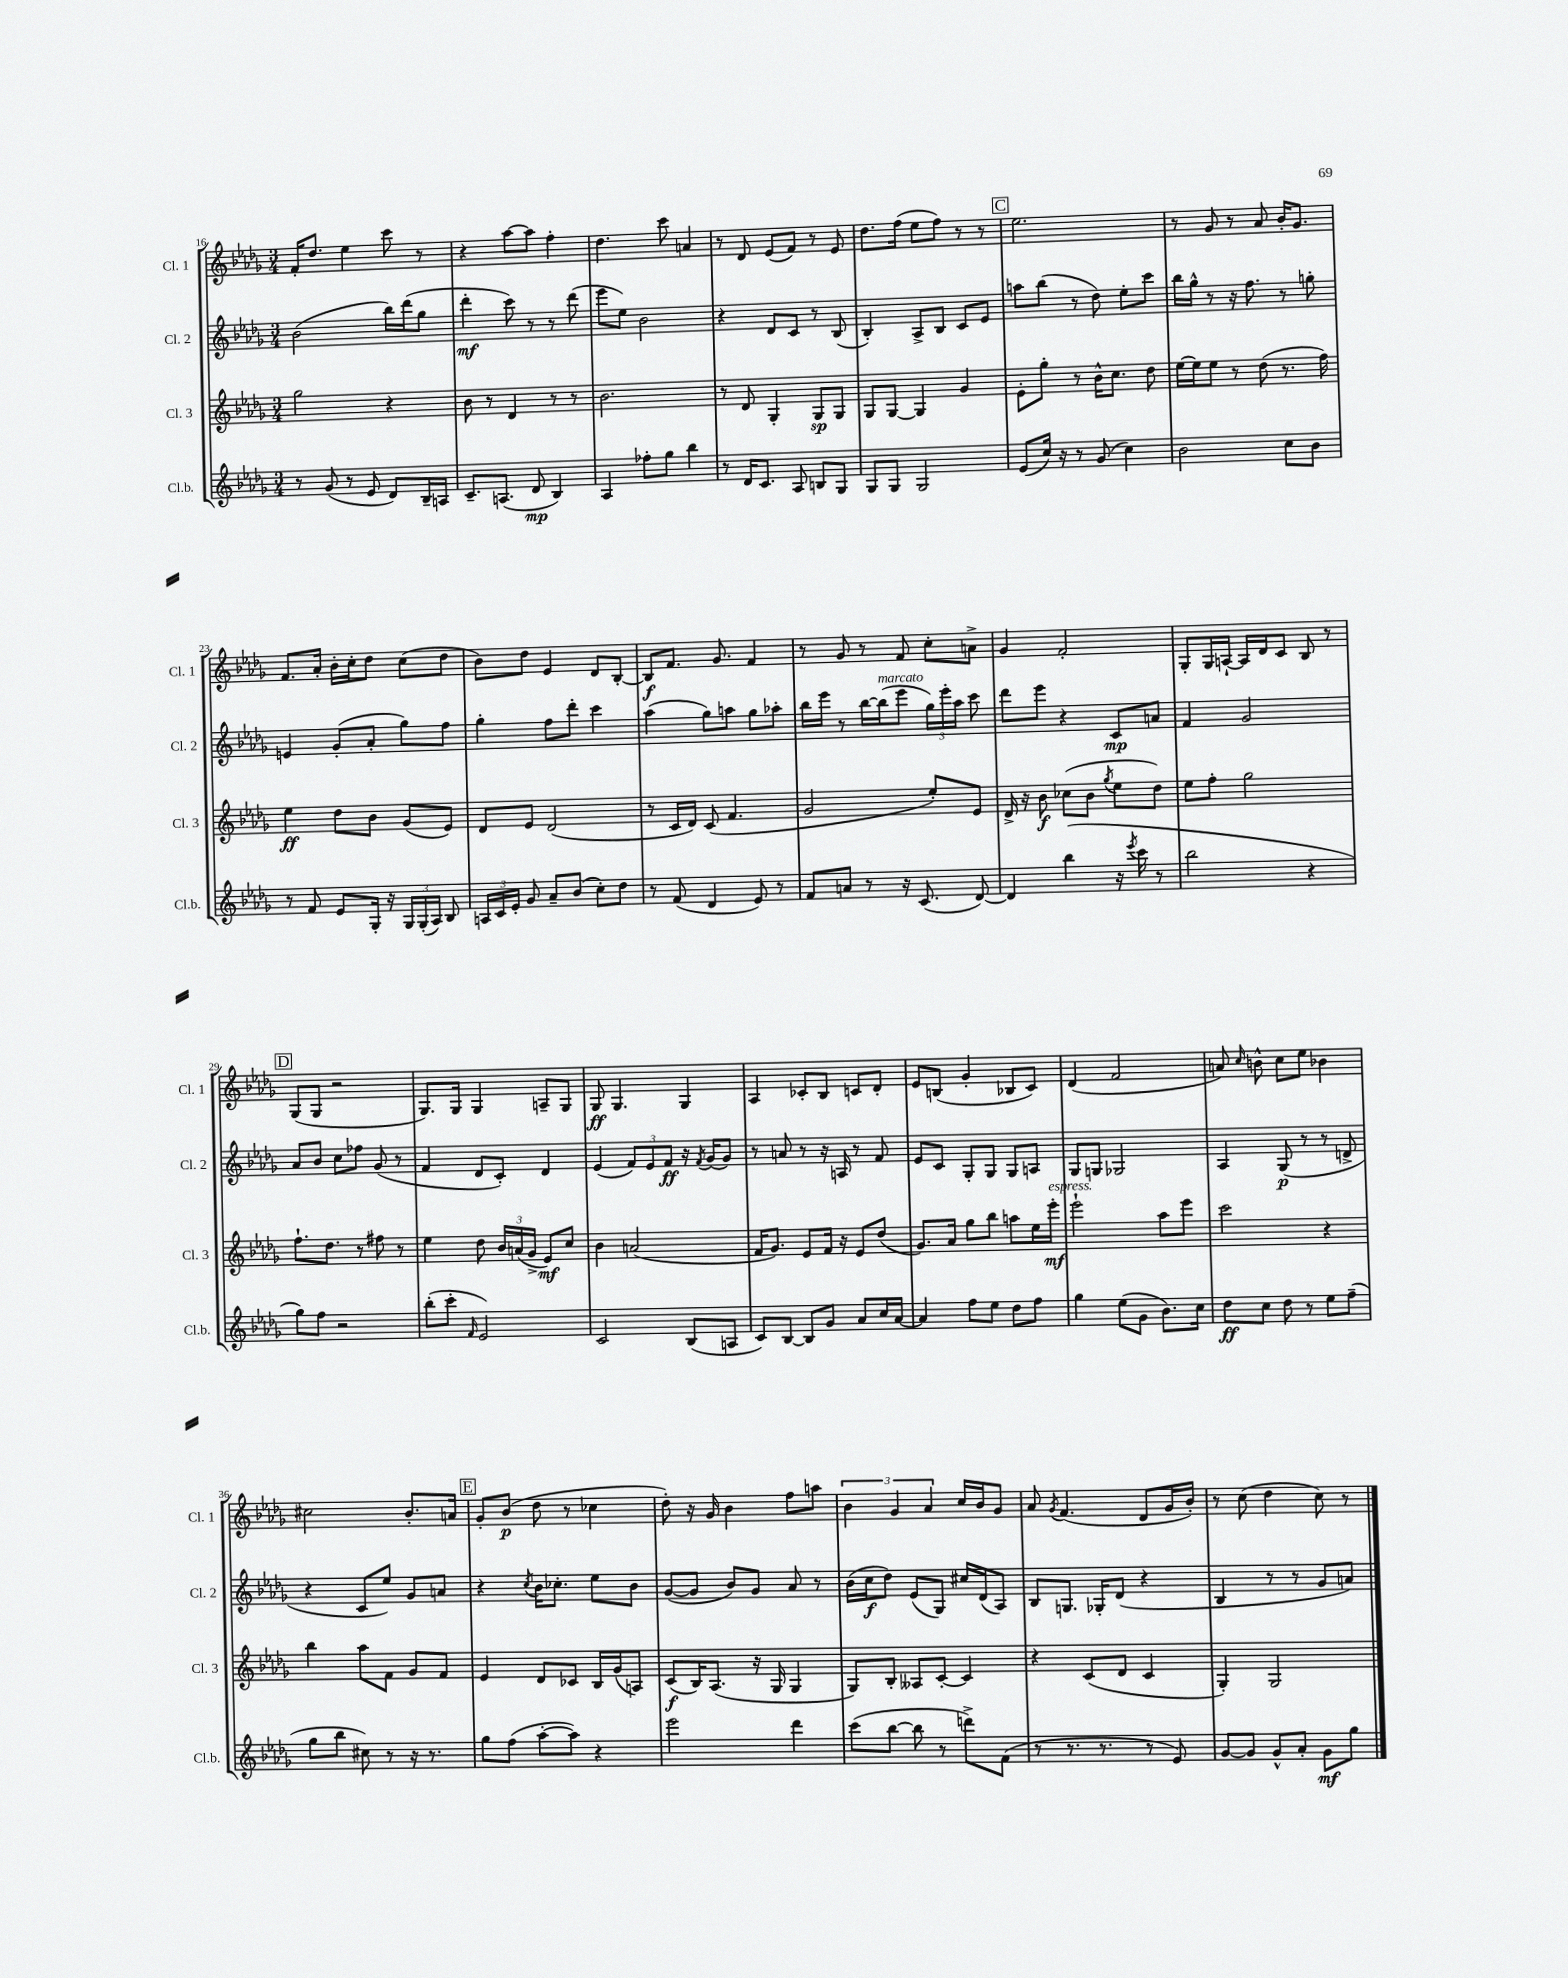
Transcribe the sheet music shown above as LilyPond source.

<<
\new StaffGroup <<
\new Staff = "s0" \with { instrumentName = "Cl. 1" shortInstrumentName = "Cl. 1" } {
    \clef treble \key des \major \numericTimeSignature \time 3/4
    \autoBeamOff f'16[-. des''8.] ees''4 c'''8 r8 |
    r4 aes''8[~ aes''8] f''4-. |
    des''4. c'''8 a'4 |
    r8 des'8 ees'8[( f'8]) r8 ees'8 |
    des''8.[ f''16]( ees''8[ f''8]) r8 r8 |
    \mark \markup { \box "C" } ees''2. |
    r8 ges'8 r8 aes'8 bes'16[-. ges'8.] |
    f'8.[ aes'16]-. bes'16[-. c''16-. des''8] c''8[( des''8] |
    bes'8[) des''8] ees'4 des'8[ bes8]~-. |
    bes8[\f f'8.] ges'8. f'4 |
    r8 ges'8 r8 f'8 c''8[-. a'8]-> |
    ges'4 f'2-. |
    ges8[-. ges16 a16]~-! a16[ des'16 c'8] bes8 r8 |
    \mark \markup { \box "D" } ges8[( ges8] r2 |
    ges8.[) ges16] ges4 a8[-- ges8] |
    ges8\ff ges4. ges4 |
    aes4 ces'8[-. bes8] c'8[ des'8]-. |
    ees'8[ b8]( ges'4-. bes8[ c'8]) |
    des'4( f'2 |
    a'8) \grace { c''16 } b'8-^ c''8[ ees''8] bes'4 |
    cis''2 bes'8.[-. a'16] |
    \mark \markup { \box "E" } ges'8[-. bes'8]\p( des''8 r8 ces''4 |
    des''8-.) r16 ges'16 bes'4 f''8[ a''8] |
    \tuplet 3/2 { bes'4 ges'4 aes'4 } c''16[ bes'16 ges'8] |
    aes'8 \acciaccatura { ges'8 } f'4.( des'8[ ges'16 bes'16]-.) |
    r8 c''8( des''4 c''8) r8 \bar "|." |
}
\new Staff = "s1" \with { instrumentName = "Cl. 2" shortInstrumentName = "Cl. 2" } {
    \clef treble \key des \major \numericTimeSignature \time 3/4
    \autoBeamOff bes'2( bes''16[) des'''16( ges''8] |
    des'''4-.\mf c'''8) r8 r8 des'''8( |
    ees'''8[ ees''8]) bes'2 |
    r4 des'8[ c'8] r8 bes8( |
    bes4-.) aes8[-> bes8] c'8[ ees'8] |
    \mark \markup { \box "C" } a''8[ bes''8]( r8 des''8) ees''8[-. c'''8] |
    bes''16[ ges''16]-^ r8 r16 f''8. r8 g''8-. |
    e'4 ges'8[-.( aes'8]-. ges''8[) f''8] |
    ges''4-. f''8[ des'''8]-. c'''4 |
    aes''4( ges''8[) a''8] ges''8[ aes''8]-. |
    bes''16[ ees'''16] r8 bes''16[~ bes''16^\markup { \italic "marcato" }( ees'''8] \tuplet 3/2 { ges''16[) ees'''16-. aes''16] } c'''8 |
    des'''8[ ees'''8] r4 c'8[\mp a'8] |
    f'4 ges'2 |
    \mark \markup { \box "D" } aes'8[ bes'8] c''8[ fes''8] ges'8( r8 |
    f'4 des'8[ c'8]-.) des'4 |
    ees'4( \tuplet 3/2 { f'8[) ees'8 f'8]\ff } r16 \acciaccatura { f'8 } ges'16[( ges'8]) |
    r8 a'8 r8 r16 a16 r8 f'8 |
    ees'8[ c'8] ges8[-. ges8] ges8[ a8] |
    ges8[ g8] ges2 |
    aes4 ges8\p( r8 r8 d'8-> |
    r4 c'8[ ees''8]) ges'8[ a'8] |
    \mark \markup { \box "E" } r4 \acciaccatura { c''8 } bes'16[ ces''8.]-. ees''8[ bes'8] |
    ges'8[~( ges'8] bes'8[) ges'8] aes'8 r8 |
    bes'16[( c''16\f des''8]) ees'8[( ges8]) cis''16[ des'16( aes8]) |
    bes8[ g8.] ges16[-. des'8]( r4 |
    bes4 r8 r8 ges'8[ a'8]) \bar "|." |
}
\new Staff = "s2" \with { instrumentName = "Cl. 3" shortInstrumentName = "Cl. 3" } {
    \clef treble \key des \major \numericTimeSignature \time 3/4
    \autoBeamOff ges''2 r4 |
    bes'8 r8 des'4 r8 r8 |
    bes'2. |
    r8 des'8 ges4-. ges8[\sp ges8] |
    ges8[ ges8]~ ges4 ges'4 |
    \mark \markup { \box "C" } ees'8[-. ges''8]-. r8 bes'16[-^ c''8.] des''8 |
    ees''16[~ ees''16 ees''8] r8 des''8( r8. f''16) |
    ees''4\ff des''8[ bes'8] ges'8[( ees'8]) |
    des'8[ ees'8] des'2( |
    r8 c'16[ des'16]) c'8( f'4. |
    ges'2 ees''8[-.) ees'8] |
    des'16-> r16 bes'8\f ces''8[( bes'8] \acciaccatura { ges''8 } ees''8[ des''8]) |
    ees''8[ f''8]-. ges''2 |
    \mark \markup { \box "D" } f''8.[-! des''8.] r8 fis''8 r8 |
    ees''4 des''8 \tuplet 3/2 { bes'16[ a'16( ges'16]-> } ees'8[\mf) c''8] |
    bes'4 a'2( |
    f'16[ ges'8.]) ees'8[ f'16] r16 ees'8[ des''8]( |
    ges'8.[) aes'16] ges''8[ bes''8] a''8[ ees''16 ees'''16]-.\mf^\markup { \italic "espress." } |
    ees'''2-! aes''8[ ees'''8] |
    c'''2 r4 |
    bes''4 aes''8[ f'8] ges'8[ f'8] |
    \mark \markup { \box "E" } ees'4 des'8[ ces'8] bes16[ ges'16( a8]) |
    c'8[\f( bes16) aes8.]( r16 ges16 ges4 |
    ges8[) bes8]-. aeses8[ c'8]~-. c'4 |
    r4 c'8[( des'8] c'4 |
    ges4-.) ges2 \bar "|." |
}
\new Staff = "s3" \with { instrumentName = "Cl.b." shortInstrumentName = "Cl.b." } {
    \clef treble \key des \major \numericTimeSignature \time 3/4
    \autoBeamOff r8 ges'8( r8 ees'8 des'8[) bes16-- a16] |
    c'8.[-- a8.]( des'8\mp bes4) |
    aes4 fes''8[-. ges''8] bes''4 |
    r8 des'16[ c'8.] aes8 b8[ ges8] |
    ges8[ ges8] ges2 |
    \mark \markup { \box "C" } ees'8[( c''16]) r16 r8 ges'8( c''4) |
    bes'2 c''8[ bes'8] |
    r8 f'8 ees'8[ ges16]-. r16 \tuplet 3/2 { ges16[ ges16-.( aes16]) } bes8 |
    \tuplet 3/2 { a16[ c'16 ees'16]-. } ges'8 aes'8[-- bes'8]( c''8[-.) des''8] |
    r8 f'8( des'4 ees'8) r8 |
    f'8[ a'8] r8 r16 c'8.( des'8~) |
    des'4 bes''4( r16 \acciaccatura { ees'''8 } c'''16 r8 |
    bes''2 r4 |
    \mark \markup { \box "D" } ges''8[) f''8] r2 |
    bes''8[-.( c'''8]-. \grace { f'16 } ees'2) |
    c'2 bes8[( a8] |
    c'8[) bes8]~ bes8[ ges'8] aes'8[ c''16 aes'16]~ |
    aes'4 f''8[ ees''8] des''8[ f''8] |
    ges''4 ees''8[( ges'8] bes'8.[) c''16] |
    des''8[\ff c''8] des''8 r8 ees''8[ f''8]--( |
    ges''8[ bes''8] cis''8) r8 r16 r8. |
    \mark \markup { \box "E" } ges''8[ f''8]( aes''8[~-. aes''8]) r4 |
    ees'''2 des'''4 |
    c'''8[( bes''8]~ bes''8 r8 d'''8[->) f'8]( |
    r8 r8. r8. r8 ees'8) |
    ges'8[~ ges'8] ges'8[-^ aes'8]-. ges'8[\mf ges''8] \bar "|." |
}
>>
>>
\layout { \context { \Score currentBarNumber = #16 } }
